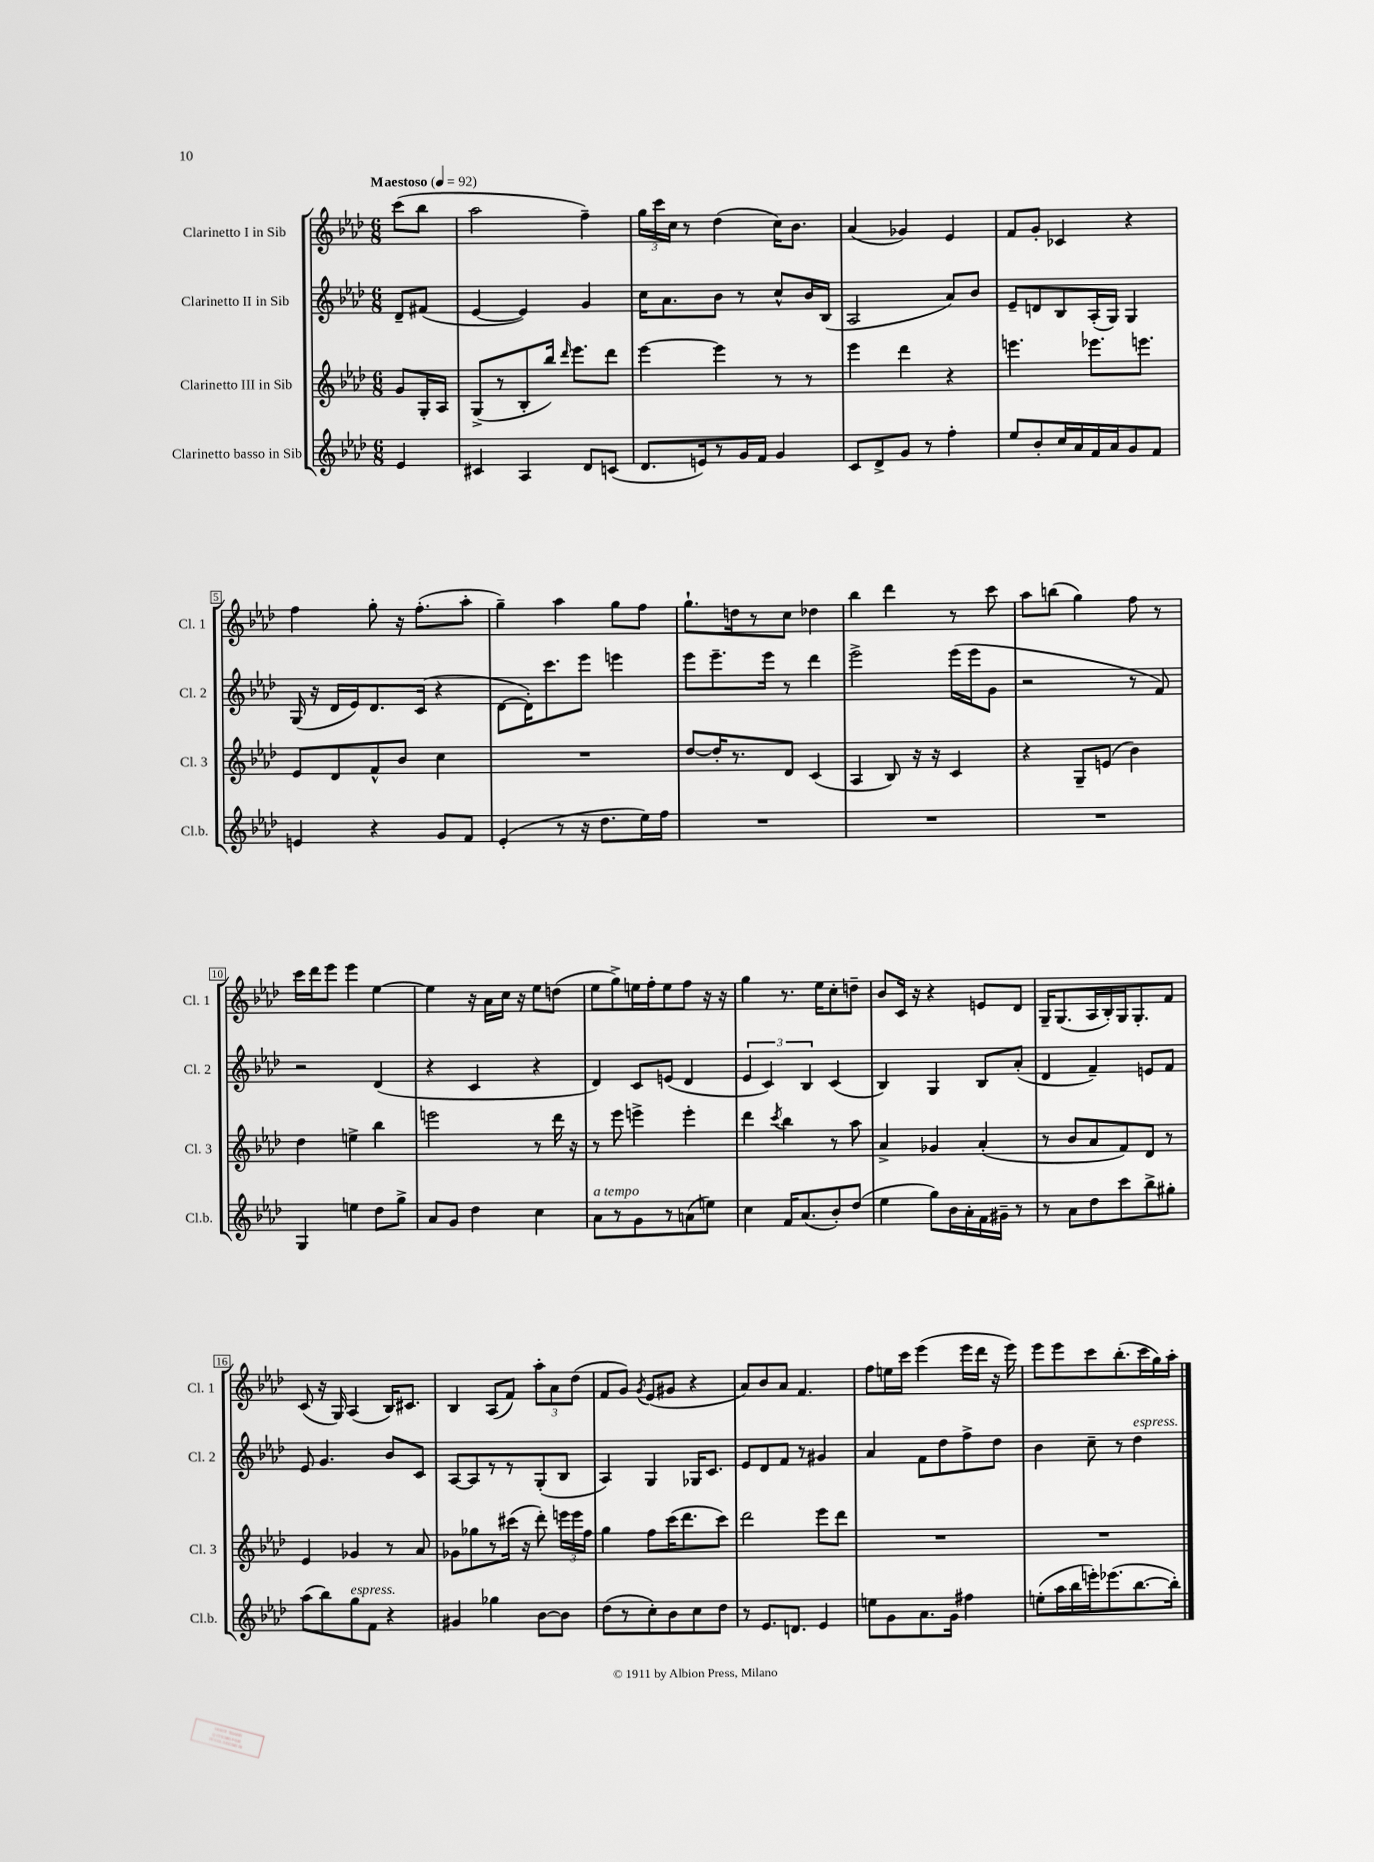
<<
\new StaffGroup <<
\new Staff = "s0" \with { instrumentName = "Clarinetto I in Sib" shortInstrumentName = "Cl. 1" } {
    \clef treble \key aes \major \numericTimeSignature \time 6/8 \partial 4 \tempo "Maestoso" 4 = 92
    \autoBeamOff c'''8[( bes''8] |
    aes''2 f''4--) |
    \tuplet 3/2 { g''16[ c'''16 c''16] } r8 des''4( c''16[) bes'8.] |
    aes'4( ges'4) ees'4 |
    f'8[ g'8]-. ces'4 r4 |
    f''4 g''8-. r16 f''8.[-.( aes''8]-. |
    g''4--) aes''4 g''8[ f''8] |
    g''8.[-! d''16 r8 c''8] des''4 |
    bes''4 des'''4 r8 c'''8 |
    aes''8[ b''8]( g''4) f''8 r8 |
    c'''16[ des'''16 ees'''8] ees'''4 ees''4~ |
    ees''4 r16 aes'16[ c''16] r16 ees''8[ d''8]( |
    ees''8[ g''8->) e''16 f''16-. e''8 f''8] r16 r16 |
    g''4 r8. ees''16[ c''8-. d''8]-- |
    bes'8[ c'16] r16 r4 e'8[ des'8] |
    g16[-- g8.( aes16 bes16-.) g16 g8.-. f'8] |
    c'8( r16 g16) aes4( bes16[) cis'8.] |
    bes4 aes8[( f'8]) \tuplet 3/2 { aes''8[-. aes'8 des''8]( } |
    f'8[ g'8]) \acciaccatura { g'8 } ees'8[( gis'8] r4 |
    aes'8[) bes'8 aes'8] f'4. |
    f''8[ e''16 c'''16] ees'''4( ees'''16[ des'''16] r16 ees'''16) |
    ees'''8[ ees'''8 c'''8 bes''8.-.( c'''16 g''16) aes''16]-. \bar "|." |
}
\new Staff = "s1" \with { instrumentName = "Clarinetto II in Sib" shortInstrumentName = "Cl. 2" } {
    \clef treble \key aes \major \numericTimeSignature \time 6/8 \partial 4
    \autoBeamOff des'8[-- fis'8]( |
    ees'4~ ees'4) g'4 |
    c''16[ aes'8. bes'8] r8 c''8[-^ bes'16 bes16]( |
    aes2 aes'8[) bes'8] |
    ees'8[-- d'8 bes8 aes16-.( g16]) g4 |
    g16( r16 des'16[ ees'16) des'8. c'16]( r4 |
    des'8[~ des'16-.) c'''8. ees'''8] e'''4 |
    ees'''8[ ees'''8.-- ees'''16] r8 des'''4 |
    ees'''2-> ees'''16[( ees'''16 g'8] |
    r2 r8 f'8) |
    r2 des'4( |
    r4 c'4 r4 |
    des'4) c'8[ e'8]( des'4 |
    \tuplet 3/2 { ees'4 c'4) bes4 } c'4( |
    bes4) g4 bes8[ aes'8]-.( |
    des'4 f'4--) e'8[ f'8] |
    ees'8 g'4. bes'8[ c'8] |
    aes8[~ aes8 r8 r8 g8-.( bes8] |
    aes4) g4 ges16[ c'8.] |
    ees'8[ des'8 f'8] r8 gis'4 |
    aes'4 f'8[ des''8 f''8-> des''8] |
    bes'4 c''8-- r8 des''4^\markup { \italic "espress." } \bar "|." |
}
\new Staff = "s2" \with { instrumentName = "Clarinetto III in Sib" shortInstrumentName = "Cl. 3" } {
    \clef treble \key aes \major \numericTimeSignature \time 6/8 \partial 4
    \autoBeamOff g'8[ g16-. aes16] |
    g8[->( r8 bes8-. bes''16]) \grace { des'''16 } ees'''8.[ des'''8] |
    ees'''4~ ees'''4 r8 r8 |
    ees'''4 des'''4 r4 |
    e'''4. ees'''8.[ e'''8.] |
    ees'8[ des'8 f'8-^ bes'8] c''4 |
    R2. |
    des''8[~ des''16-. r8. des'8] c'4( |
    aes4 bes8) r16 r16 c'4 |
    r4 g8[-- e'8]( bes'4) |
    des''4 e''4-> bes''4 |
    e'''2 r8 des'''16 r16 |
    r8 ees'''8 e'''4-> e'''4-. |
    des'''4 \acciaccatura { c'''8 } bes''4 r8 aes''8 |
    aes'4-> ges'4 aes'4-.( |
    r8 bes'8[ aes'8 f'8) des'8] r8 |
    ees'4 ges'4 r8 aes'8 |
    ges'8[ ges''8 r8 cis'''16]( r16 des'''8-.) \tuplet 3/2 { e'''16[ e'''16 f''16] } |
    g''4 f''8[ c'''16( des'''8. c'''8]) |
    des'''2 ees'''8[ des'''8] |
    R2. |
    R2. \bar "|." |
}
\new Staff = "s3" \with { instrumentName = "Clarinetto basso in Sib" shortInstrumentName = "Cl.b." } {
    \clef treble \key aes \major \numericTimeSignature \time 6/8 \partial 4
    \autoBeamOff ees'4 |
    cis'4 aes4 des'8[ c'8]( |
    des'8.[ e'16) r8 g'16 f'16] g'4 |
    c'8[ des'8-> g'8] r8 f''4-. |
    ees''8[ bes'8-. c''16 aes'16 f'16 aes'16 g'8 f'8] |
    e'4 r4 g'8[ f'8] |
    ees'4-.( r8 r16 des''8.[ ees''16) f''16] |
    R2. |
    R2. |
    R2. |
    g4 e''4 des''8[ g''8]-> |
    aes'8[ g'8] des''4 c''4 |
    aes'8[^\markup { \italic "a tempo" } r8 g'8 r8 a'8( e''8]) |
    c''4 f'16[ aes'8.( bes'8-.) des''8]( |
    ees''4 g''8[) bes'16 aes'16-. f'16 gis'16]-- r8 |
    r8 aes'8[ des''8 c'''8 bes''8-> gis''8]-. |
    aes''8[( bes''8) g''8^\markup { \italic "espress." } f'8] r4 |
    gis'4 ges''4 bes'8[~ bes'8] |
    des''8[( r8 c''8-.) bes'8 c''8 des''8] |
    r8 ees'8.[ d'8.] ees'4 |
    e''8[ g'8 aes'8. g'16] fis''4 |
    e''8[-.( aes''16 bes''16 e'''16-.) ees'''8.( bes''8.~ bes''16]-.) \bar "|." |
}
>>
>>
\layout { \context { \Score \override BarNumber.stencil = #(make-stencil-boxer 0.1 0.3 ly:text-interface::print) } }
